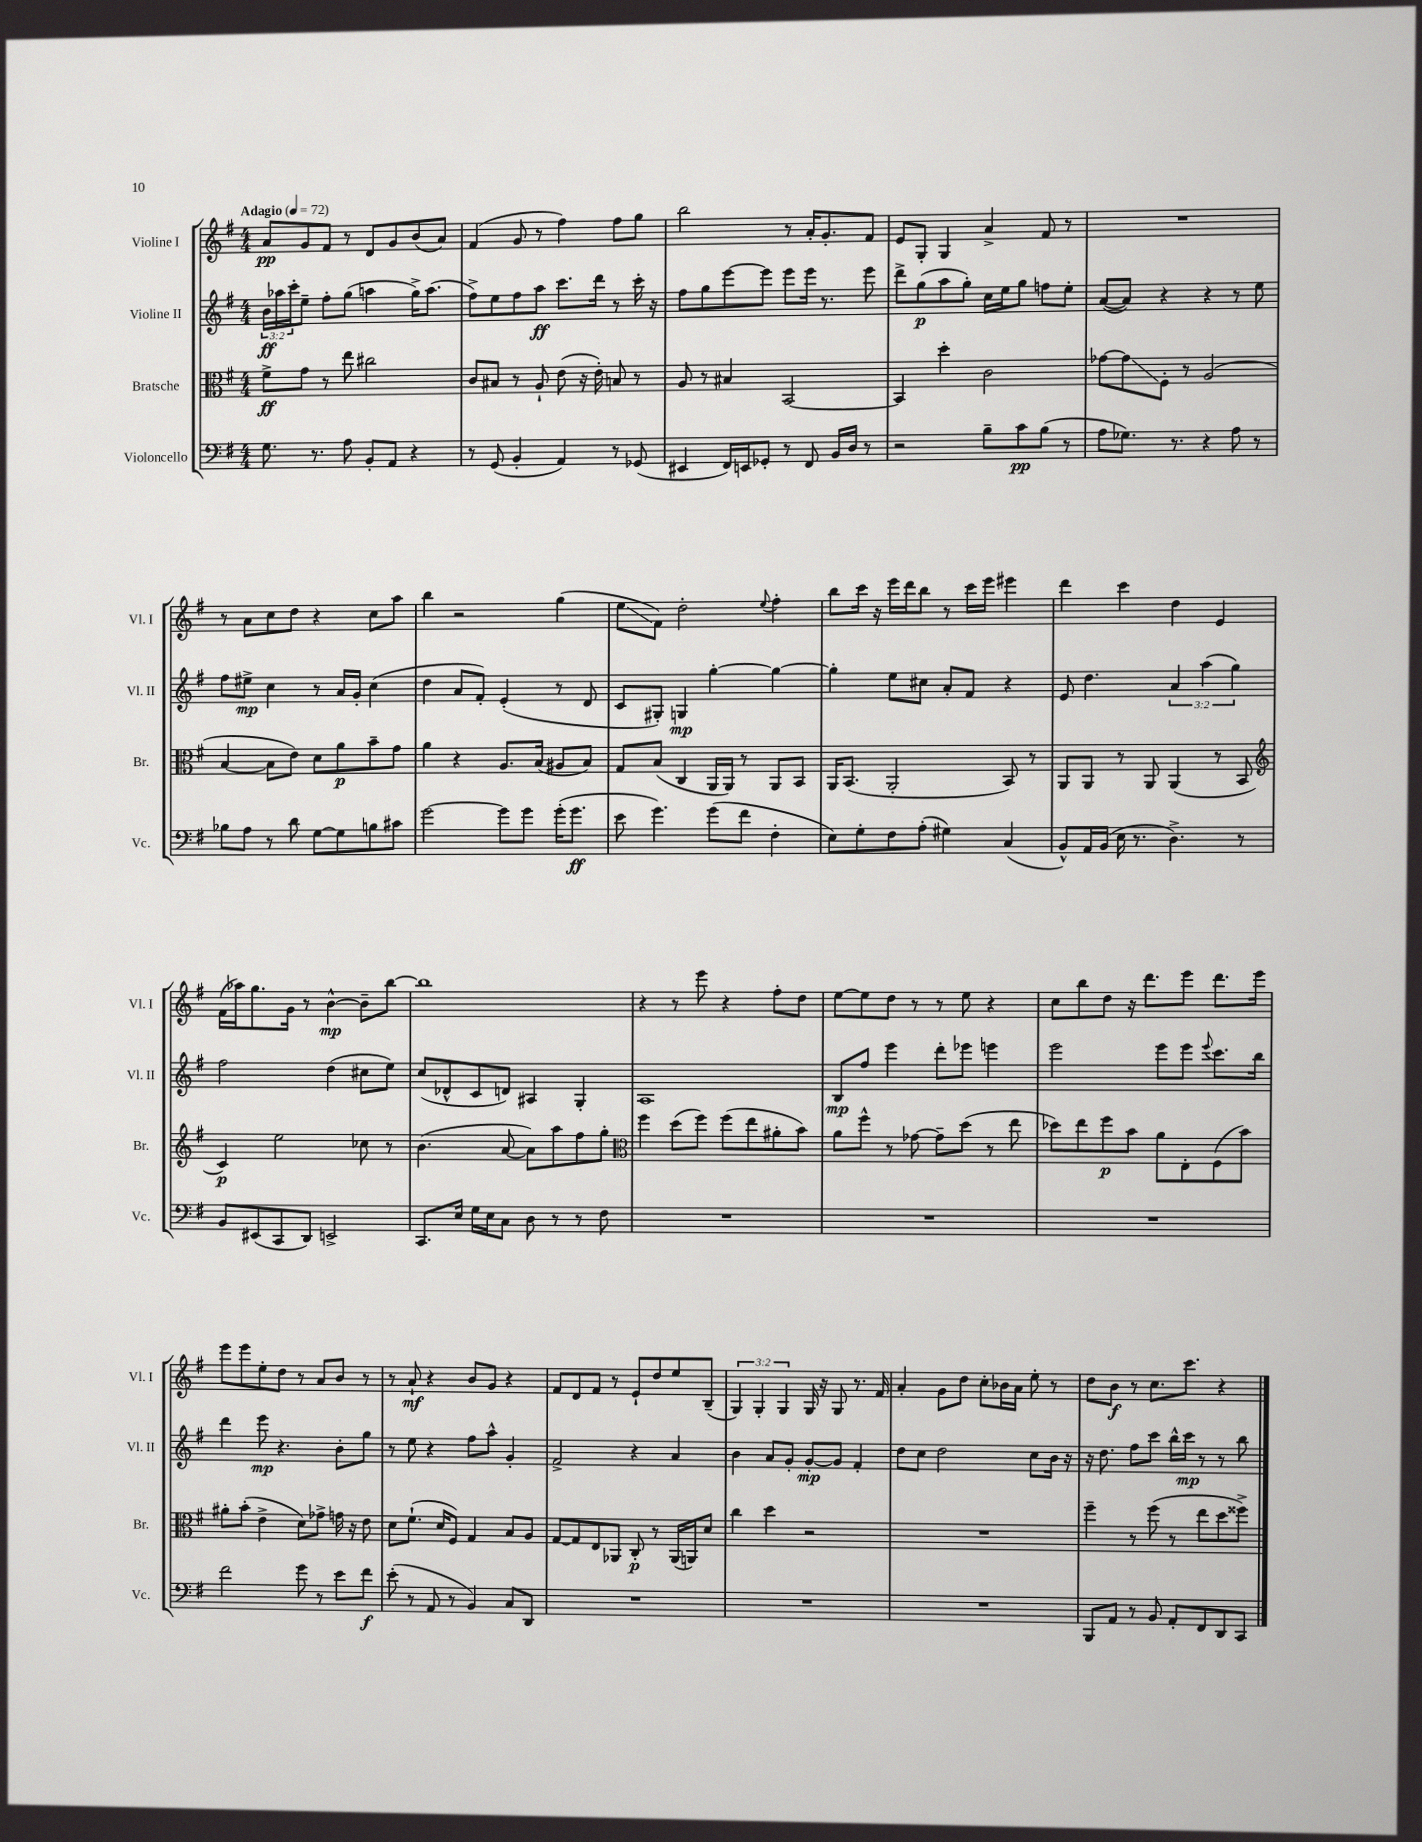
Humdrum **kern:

**kern	**kern	**kern	**kern
*staff4	*staff3	*staff2	*staff1
*clefF4	*clefC3	*clefG2	*clefG2
*k[f#]	*k[f#]	*k[f#]	*k[f#]
*M4/4	*M4/4	*M4/4	*M4/4
*MM72	*MM72	*MM72	*MM72
8.G	8f#^	24b	8a
.	.	24aa-	.
.	.	24ccc'	.
.	8g	8ee~	8g
8.r	.	.	.
.	8r	8ff#'	8f#
8A	8ee	(8gg	8r
8BB'	2cc#	4aa	8d
8AA	.	.	8g
4r	.	16gg^)	(8b
.	.	(8.aa	.
.	.	.	8a)
=	=	=	=
8r	8c	8ff#^)	(4f#
(8GG	8B#	8ee	.
4BB'	8r	8ff#	8g
.	8A`	8aa	8r
4AA)	(8e	8.ccc	4ff#)
.	16r	.	.
.	16e')	16ddd	.
8r	8B	8r	8ff#
(8GG-	8r	16ccc'	8gg
.	.	16r	.
=	=	=	=
4EE#	8A	8ff#	2bb
.	8r	8gg	.
16FF#)	4B#	[8eee	.
16EE	.	.	.
8GG-'	.	8eee]	.
8r	[2BB	8eee	8r
8FF#	.	16eee	16a'
.	.	8.r	8.g'
16BB	.	.	.
16D	.	.	.
8r	.	8eee	8f#
=	=	=	=
2r	4BB]	8ddd^	8e
.	.	(8gg	8G'
.	4dd'	8aa	4G
.	.	8gg')	.
8B~	2c	16cc	4a^
.	.	16ee	.
8c	.	8gg	.
(8B	.	8ff	8f#
8r	.	8ee'	8r
=	=	=	=
8A	[8g-	([8a	1r
8.G-)	8g-]	8a])	.
.	8F#'	4r	.
8.r	.	.	.
.	8r	.	.
4r	(2A	4r	.
8A	.	8r	.
8r	.	8ee	.
=	=	=	=
8B-	[4B	8ff#	8r
8A	.	8ee#^	8a
8r	8B]	4cc	8cc
8d	8e)	.	8dd
[8G	8d	8r	4r
8G]	8a	16a	.
.	.	16g'	.
8B	8b~	(4cc	8cc
8c#	8g	.	8aa
=	=	=	=
[2g	4a	4dd	4bb
.	4r	8a	2r
.	.	8f#')	.
8g]	8.A	(4e'	.
8g	.	.	.
.	(16B	.	.
(16g'	8A#	8r	(4gg
8.g	.	.	.
.	8B)	8d	.
=	=	=	=
8e	8G	8c	8ee
4.g)	(8B	8G#')	8f#)
.	4C	4G	2dd'
(8g	16AA	[4gg'	.
.	16AA)	.	.
8f#	8r	.	.
.	.	.	8qqee
4F#'	8AA	4gg_	4ff#'
.	8BB	.	.
=	=	=	=
8E)	16AA	4gg']	8bb
.	(8.BB	.	.
8G'	.	.	16ccc
.	.	.	16r
8F#	2AA'	8ee	16eee
.	.	.	16ddd
(8A'	.	8cc#	8bb
4G#)	.	8a'	8r
.	.	8f#	16ccc
.	.	.	16eee
(4C	8BB)	4r	4eee#
.	8r	.	.
=	=	=	=
8BB^^)	8AA	8e	4ddd
16AA	8AA	4.dd	.
(16BB	.	.	.
16E	8r	.	4ccc
8.r	.	.	.
.	8AA	.	.
4.D^)	(4AA	6a	4dd
.	.	(6aa	.
.	8r	.	4e
.	.	6gg)	.
8r	8BB	.	.
=	=	=	=
*	*clefG2	*	*
8BB	4c)	2ff#	(16f#
.	.	.	16aa-)
(8EE#	.	.	8.gg
8CC	2ee	.	.
.	.	.	16g
8DD)	.	.	8r
2EE^	.	(4dd	[4b^^
.	8cc-	8cc#	8b~]
.	8r	8ee)	[8bb
=	=	=	=
8.CC	(4.b	(8cc	1bb]
.	.	8d-^^	.
16E	.	.	.
16G	.	8c	.
16E	.	.	.
8C	[8a	8d)	.
8D	8a])	4A#	.
8r	8aa	.	.
8r	8ff#	4G'	.
8F#	8gg'	.	.
=	=	=	=
*	*clefC3	*	*
1r	4ff#	1A	4r
.	(8dd	.	8r
.	8ff#)	.	8eee
.	(8ff#	.	4r
.	8ee	.	.
.	8a#'	.	8ff#'
.	8b)	.	8dd
=	=	=	=
1r	8a	8B	[8ee
.	8ff#^^	8ff#	8ee]
.	8r	4eee	8dd
.	[8g-	.	8r
.	8g-~]	8ddd'	8r
.	(8dd	8eee-	8ee
.	8r	4eee	4r
.	8ee	.	.
=	=	=	=
1r	8dd-)	2eee	8cc
.	8ee	.	8bb
.	8ff#	.	8dd
.	8b	.	16r
.	.	.	8.ddd
.	8a	8eee	.
.	8E'	8eee	8eee
.	.	8qqeee	.
.	(8F#	8.ccc	8.ddd
.	8b)	.	.
.	.	16bb	16eee
=	=	=	=
2f#	8a#'	4ddd	8eee
.	(8b'	.	8eee
.	4e^	8eee	8ee'
.	.	4.r	8dd
8g	8d)	.	8r
8r	8g-^	.	8a
8e	16g	8b'	8b
.	16r	.	.
8f#	8e	8gg	8r
=	=	=	=
(8e'	8d	8r	8r
8r	(8.f#`	8ee	8a`
8AA	.	4r	4r
.	16d	.	.
8r	8F#)	.	.
4BB)	4G	8ff#	8b
.	.	8aa^^	8g
8C	8B	4g'	4r
8DD	8A	.	.
=	=	=	=
1r	[8G	2f#^	8f#
.	8G]	.	8d
.	8E	.	8f#
.	8AA-	.	8r
.	8C'	4r	8e`
.	8r	.	8dd
.	(16AA-	4a	8ee
.	16AA)	.	.
.	8d	.	(8B~
=	=	=	=
1r	4cc	4b	6G)
.	.	.	6G'
.	4dd	8a	.
.	.	.	6G
.	.	8g'	.
.	2r	[8g'	16G
.	.	.	16r
.	.	8g]	8G
.	.	4f#'	8.r
.	.	.	16f#
=	=	=	=
1r	1r	8dd	4a'
.	.	8cc	.
.	.	2dd	8g
.	.	.	8dd
.	.	.	8cc'
.	.	.	16b-
.	.	.	16a
.	.	8cc	8ee'
.	.	16b	8r
.	.	16r	.
=	=	=	=
8BBB	4ff#~	16r	8dd
.	.	8.dd	.
8AA	.	.	8b
8r	8r	8ff#	8r
8BB	(8ff#	8ccc	8.cc
8AA'	8r	16bb^^	.
.	.	16ccc	8.ccc
8FF#	8ee	8r	.
8DD	8dd	8r	4r
8CC	8ff##^)	8bb	.
==	==	==	==
*-	*-	*-	*-
